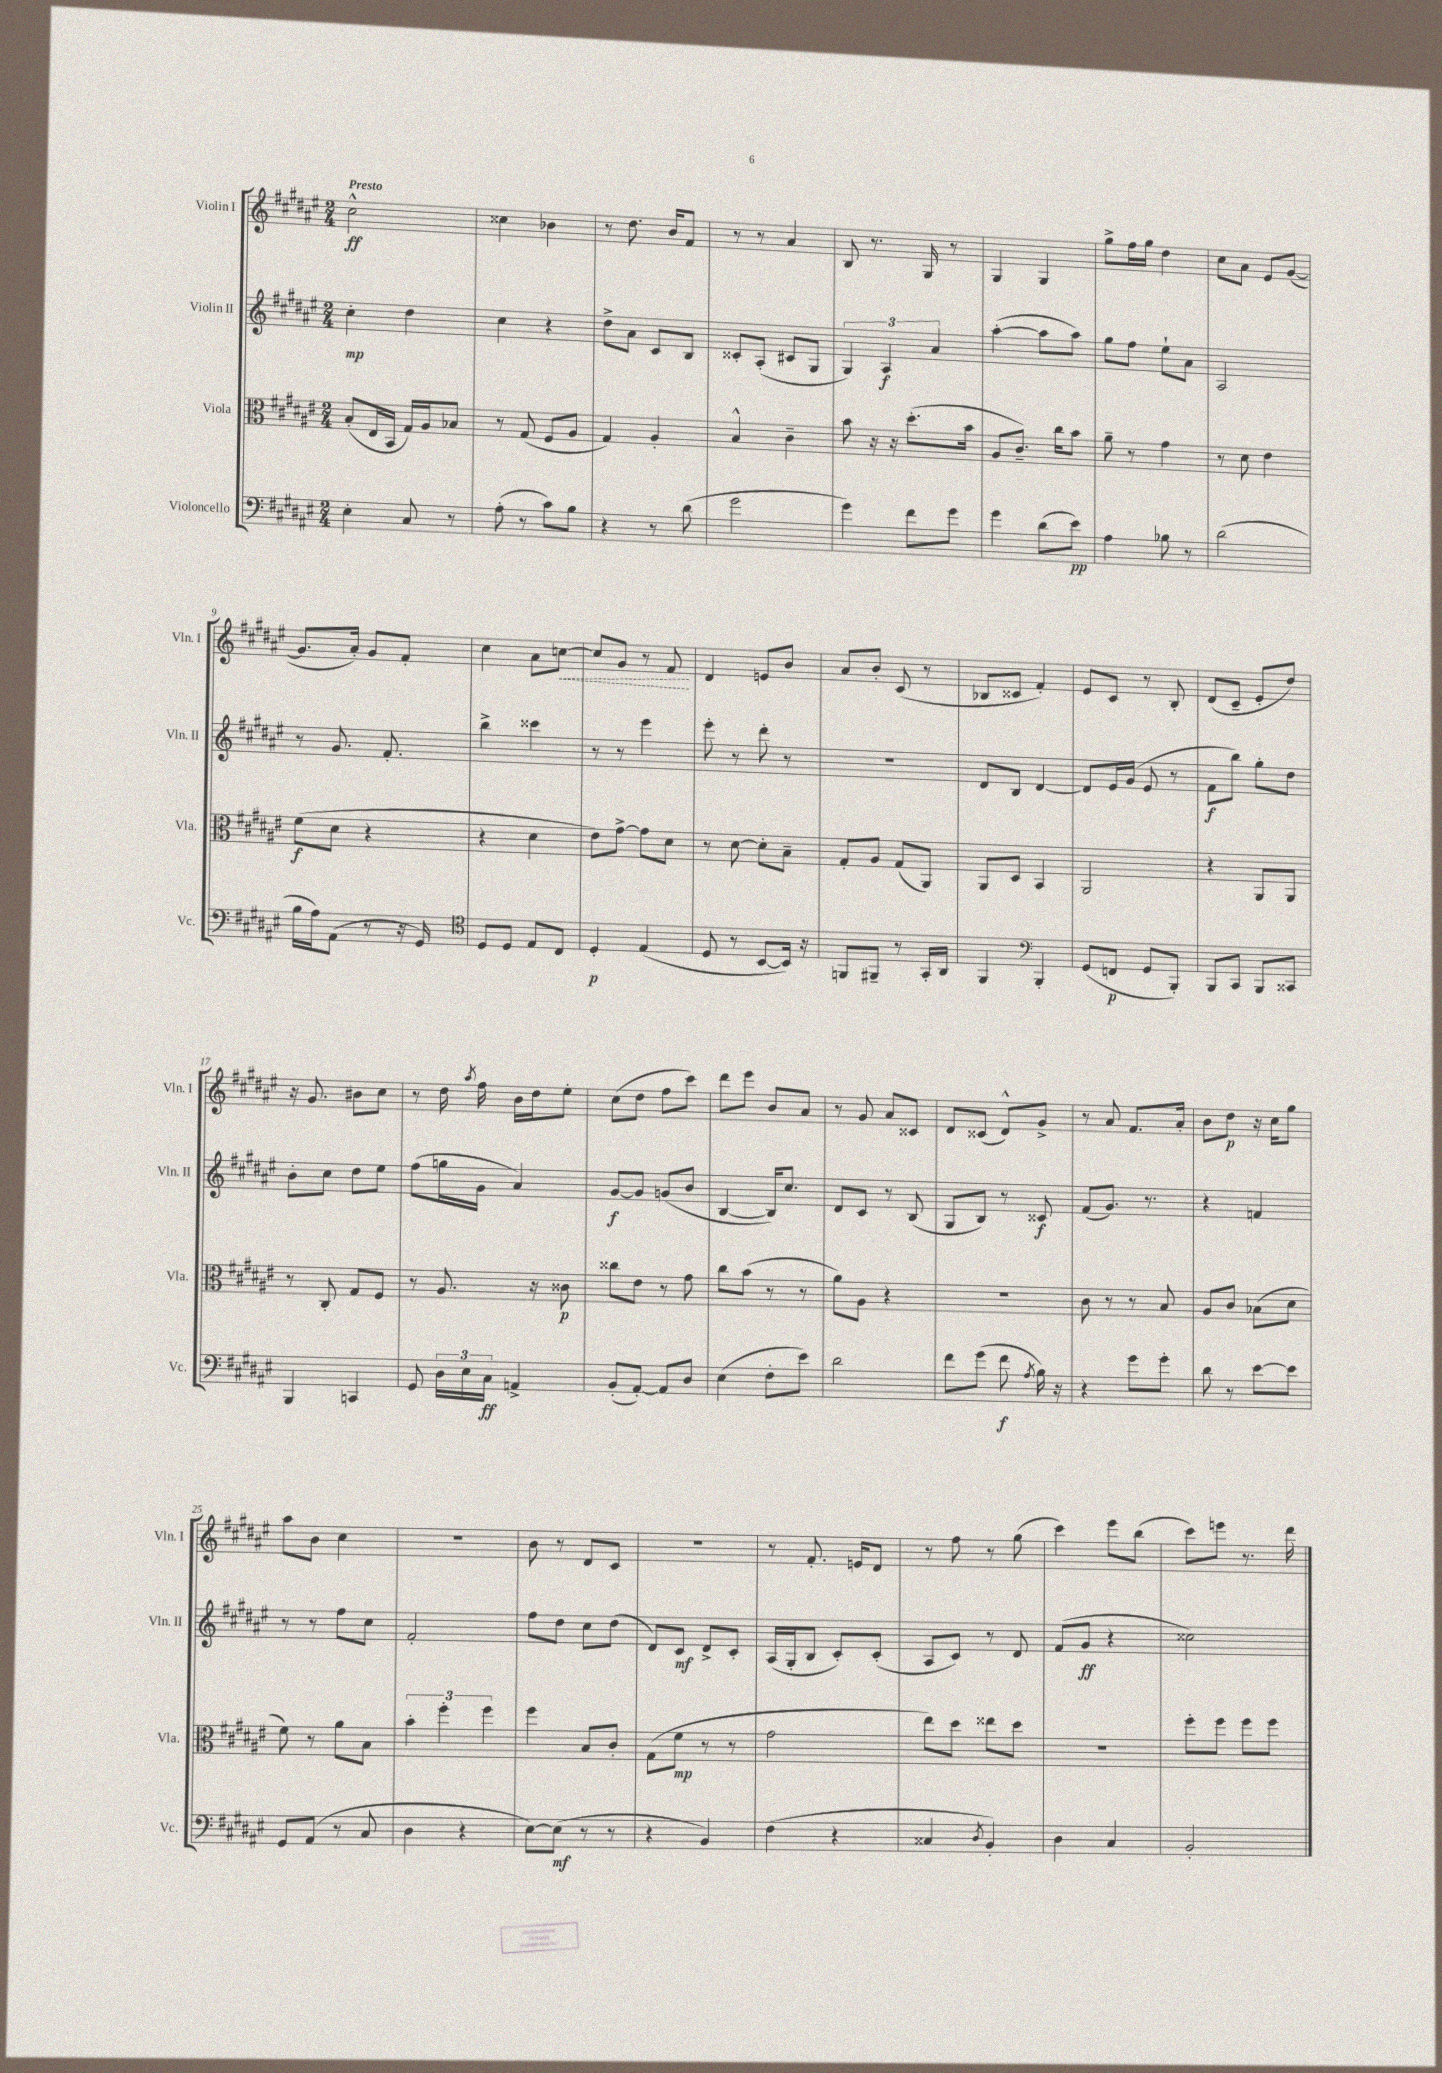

**kern	**dynam	**kern	**dynam	**kern	**dynam	**kern	**dynam
*part4	*part4	*part3	*part3	*part2	*part2	*part1	*part1
*staff4	*staff4	*staff3	*staff3	*staff2	*staff2	*staff1	*staff1
*I"Violoncello	*	*I"Viola	*	*I"Violin II	*	*I"Violin I	*
*I'Vc.	*	*I'Vla.	*	*I'Vln. II	*	*I'Vln. I	*
*clefF4	*	*clefC3	*	*clefG2	*	*clefG2	*
*k[f#c#g#d#a#e#]	*	*k[f#c#g#d#a#e#]	*	*k[f#c#g#d#a#e#]	*	*k[f#c#g#d#a#e#]	*
*M2/4	*	*M2/4	*	*M2/4	*	*M2/4	*
=1	=1	=1	=1	=1	=1	=1	=1
!	!	!	!	!	!	!LO:TX:a:B:t=Presto	!
4E#'\	.	(8B'/L	.	4cc#'\	mp	2cc#^^\	ff
.	.	16E#/L	.	.	.	.	.
.	.	16BB/JJ	.	.	.	.	.
8C#/	.	16G#/LL)	.	4dd#\	.	.	.
.	.	16A#/J	.	.	.	.	.
8r	.	8B-X/J	.	.	.	.	.
=2	=2	=2	=2	=2	=2	=2	=2
(8A#'\	.	8r	.	4cc#\	.	4cc##X\	.
8r	.	(8G#/	.	.	.	.	.
8c#\L)	.	8F#/L	.	4r	.	4b-X\	.
8B\J	.	8A#/J	.	.	.	.	.
=3	=3	=3	=3	=3	=3	=3	=3
4r	.	4G#/)	.	8dd#^\L	.	8r	.
.	.	.	.	8a#\J	.	8.dd#\	.
8r	.	4A#'/	.	8c#/L	.	.	.
.	.	.	.	.	.	16b/KL	.
(8d#\	.	.	.	8B/J	.	8f#/J	.
=4	=4	=4	=4	=4	=4	=4	=4
2g#\	.	4B^^/	.	8c##X'/L	.	8r	.
.	.	.	.	(8A#'/J	.	8r	.
.	.	4c#~\	.	8c#X/L	.	4a#/	.
.	.	.	.	8G#/J	.	.	.
=5	=5	=5	=5	=5	=5	=5	=5
4g#\)	.	8b\	.	6G#/)	.	8B/	.
.	.	16r	.	.	.	8.r	.
.	.	.	.	6A#/	f	.	.
.	.	16r	.	.	.	.	.
8f#\L	.	(8.dd#'\L	.	.	.	.	.
.	.	.	.	.	.	16G#/	.
.	.	.	.	6a#/	.	.	.
8g#\J	.	.	.	.	.	8r	.
.	.	16b\Jk	.	.	.	.	.
=6	=6	=6	=6	=6	=6	=6	=6
4g#\	.	8A#/L	.	([4aa#'\	.	4G#/	.
.	.	8.c#~/J)	.	.	.	.	.
(8d#\L	.	.	.	8aa#\L]	.	4G#/	.
.	.	16cc#\KL	.	.	.	.	.
8e#\J)	pp	8b\J	.	8aa#\J)	.	.	.
=7	=7	=7	=7	=7	=7	=7	=7
4A#\	.	8a#~\	.	8gg#\L	.	8gg#^\L	.
.	.	8r	.	8ff#\J	.	16ff#\L	.
.	.	.	.	.	.	16gg#\JJ	.
8B-X\	.	4g#\	.	8ee#`\L	.	4dd#\	.
8r	.	.	.	8a#\J	.	.	.
=8	=8	=8	=8	=8	=8	=8	=8
(2d#\	.	8r	.	2A#/	.	8cc#\L	.
.	.	8d#\	.	.	.	8a#\J	.
.	.	4e#\	.	.	.	8e#/L	.
.	.	.	.	.	.	([8g#/J	.
!!LO:LB:g=z
=9	=9	=9	=9	=9	=9	=9	=9
16B\LL	.	(8f#\L	f	8r	.	8.g#/L]	.
16A#\J)	.	.	.	.	.	.	.
(8AA#\J	.	8d#\J	.	8.g#/	.	.	.
.	.	.	.	.	.	16a#'/Jk)	.
8r	.	4r	.	.	.	8g#/L	.
.	.	.	.	8.f#'/	.	.	.
16r	.	.	.	.	.	8f#'/J	.
16GG#/)	.	.	.	.	.	.	.
=10	=10	=10	=10	=10	=10	=10	=10
*clefC4	*	*	*	*	*	*	*
8D#/L	.	4r	.	4bb^\	.	4cc#\	.
8D#/J	.	.	.	.	.	.	.
8E#/L	.	4d#\	.	4ccc##X\	.	8a#\L	.
!	!	!	!	!	!	!	!LO:HP:b
8C#/J	.	.	.	.	.	[8ccn\J	<
=11	=11	=11	=11	=11	=11	=11	=11
4D#'/	p	8e#\L)	.	8r	.	8cc/L]	.
.	.	[8g#^\J	.	8r	.	8g#/J	.
(4E#/	.	8g#\L]	.	4eee#\	.	8r	.
.	.	8d#\J	.	.	.	8f#/	.
.	.	.	.	.	.	.	[
=12	=12	=12	=12	=12	=12	=12	=12
8D#/	.	8r	.	8eee#'\	.	4d#/	.
8r	.	[8d#\	.	8r	.	.	.
[8BB/L	.	8d#'\L]	.	8ddd#'\	.	8en/L	.
16BB/Jk])	.	8B~\J	.	8r	.	8b/J	.
16r	.	.	.	.	.	.	.
=13	=13	=13	=13	=13	=13	=13	=13
8FFn/L	.	8G#'/L	.	2r	.	8a#/L	.
8FF#X~/J	.	8A#/J	.	.	.	8b'/J	.
8r	.	(8G#/L	.	.	.	(8c#/	.
16GG#'/LL	.	8AA#/J)	.	.	.	8r	.
16AA#/JJ	.	.	.	.	.	.	.
=14	=14	=14	=14	=14	=14	=14	=14
4FF#/	.	8AA#/L	.	8d#/L	.	8B-X/L	.
.	.	8D#/J	.	8B/J	.	8c##X/J	.
*clefF4	*	*	*	*	*	*	*
4BBB'/	.	4BB/	.	[4d#/	.	4f#'/)	.
=15	=15	=15	=15	=15	=15	=15	=15
(8GG#/L	.	2AA#/	.	8d#/L]	.	8e#/L	.
8FFn/J	p	.	.	16e#/L	.	8c#/J	.
.	.	.	.	(16g#/JJ	.	.	.
8GG#/L	.	.	.	8e#/	.	8r	.
8BBB'/J)	.	.	.	8r	.	8B'/	.
=16	=16	=16	=16	=16	=16	=16	=16
8BBB/L	.	4r	.	8f#\L	f	(8d#/L	.
8CC#/J	.	.	.	8bb\J)	.	8c#~/J	.
8BBB/L	.	8AA#/L	.	8gg#'\L	.	8e#'/L	.
8CC##X/J	.	8AA#/J	.	8dd#\J	.	8dd#/J)	.
!!LO:LB:g=z
=17	=17	=17	=17	=17	=17	=17	=17
4BBB/	.	8r	.	8b'\L	.	16r	.
.	.	.	.	.	.	8.g#/	.
.	.	8C#'/	.	8cc#\J	.	.	.
4CCn/	.	8G#/L	.	8dd#\L	.	8b#X\L	.
.	.	8F#/J	.	8ee#\J	.	8cc#\J	.
=18	=18	=18	=18	=18	=18	=18	=18
8GG#/	.	8r	.	(8ff#\L	.	8r	.
24D#\LL	.	8.A#/	.	16ggn\L	.	16dd#\	.
24E#\	.	.	.	.	.	.	.
.	.	.	.	.	.	8qaa#/	.
.	.	.	.	16g#\JJ	.	16ff#\	.
24C#\JJ	ff	.	.	.	.	.	.
4AAn^/	.	.	.	4a#/)	.	16b\LL	.
.	.	16r	.	.	.	16dd#\J	.
.	.	8c##X\	p	.	.	8ee#'\J	.
=19	=19	=19	=19	=19	=19	=19	=19
(8BB'/L	.	8cc##X\L	.	[8g#/L	f	(8cc#\L	.
[8AA#'/J)	.	8e#\J	.	8g#/J]	.	8dd#\J	.
8AA#/L]	.	8r	.	(8gn/L	.	8ff#\L	.
8D#/J	.	8g#\	.	8b/J	.	8ccc#\J)	.
=20	=20	=20	=20	=20	=20	=20	=20
(4E#\	.	8cc#\L	.	[4B/	.	8ddd#\L	.
.	.	(8b\J	.	.	.	8eee#\J	.
8F#'\L	.	8r	.	16B/KL])	.	8b/L	.
.	.	.	.	8.cc#/J	.	.	.
8e#\J)	.	8r	.	.	.	8a#/J	.
=21	=21	=21	=21	=21	=21	=21	=21
2d#\	.	8a#\L)	.	8d#/L	.	8r	.
.	.	8A#\J	.	8c#/J	.	8g#/	.
.	.	4r	.	8r	.	8a#/L	.
.	.	.	.	(8B/	.	8c##X/J	.
=22	=22	=22	=22	=22	=22	=22	=22
8f#\L	.	2r	.	8G#/L	.	8d#/L	.
(8g#\J	.	.	.	8B/J)	.	(8c##X/J	.
8f#\	f	.	.	8r	.	8d#^^/L)	.
8qA#/	.	.	.	.	.	.	.
16B\)	.	.	.	8c##X/	f	8g#^/J	.
16r	.	.	.	.	.	.	.
=23	=23	=23	=23	=23	=23	=23	=23
4r	.	8c#\	.	(8f#/L	.	8r	.
.	.	8r	.	8.g#/J)	.	8a#/	.
8g#\L	.	8r	.	.	.	8.f#/L	.
.	.	.	.	8.r	.	.	.
8g#'\J	.	8B/	.	.	.	.	.
.	.	.	.	.	.	16a#'/Jk	.
=24	=24	=24	=24	=24	=24	=24	=24
8d#\	.	8A#/L	.	4r	.	8b\L	.
8r	.	8c#/J	.	.	.	8dd#\J	p
[8e#\L	.	(8B-X\L	.	4fn/	.	16r	.
.	.	.	.	.	.	16cc#\KL	.
8e#\J]	.	8d#\J	.	.	.	8gg#\J	.
!!LO:LB:g=z
=25	=25	=25	=25	=25	=25	=25	=25
8GG#/L	.	8f#\)	.	8r	.	8aa#\L	.
(8AA#/J	.	8r	.	8r	.	8b\J	.
8r	.	8a#\L	.	8ff#\L	.	4cc#\	.
8C#/	.	8B\J	.	8cc#\J	.	.	.
=26	=26	=26	=26	=26	=26	=26	=26
4D#\	.	6b'\	.	2f#'/	.	2r	.
.	.	6ff#'\	.	.	.	.	.
4r	.	.	.	.	.	.	.
.	.	6ff#\	.	.	.	.	.
=27	=27	=27	=27	=27	=27	=27	=27
[8E#\L)	.	4ff#\	.	8ff#\L	.	8b\	.
(8E#\J]	mf	.	.	8dd#\J	.	8r	.
8r	.	8B/L	.	8cc#\L	.	8d#/L	.
8r	.	8c#'/J	.	(8dd#\J	.	8c#/J	.
=28	=28	=28	=28	=28	=28	=28	=28
4r	.	(8G#\L	.	8d#/L)	.	2r	.
.	.	8f#\J	mp	8c#/J	mf	.	.
4BB/)	.	8r	.	8d#^/L	.	.	.
.	.	8r	.	8c#'/J	.	.	.
=29	=29	=29	=29	=29	=29	=29	=29
(4F#\	.	2g#\	.	(16A#/LL	.	8r	.
.	.	.	.	16G#'/J	.	.	.
.	.	.	.	8B/J	.	8.f#'/	.
4r	.	.	.	8c#'/L)	.	.	.
.	.	.	.	.	.	16en/KL	.
.	.	.	.	(8c#'/J	.	8d#/J	.
=30	=30	=30	=30	=30	=30	=30	=30
4C##X/	.	8ee#\L)	.	8A#/L	.	8r	.
.	.	8dd#\J	.	8c#/J)	.	8ff#\	.
8qD#/	.	.	.	.	.	.	.
4BB'/)	.	8ee##X\L	.	8r	.	8r	.
.	.	8dd#\J	.	8d#/	.	(8gg#\	.
=31	=31	=31	=31	=31	=31	=31	=31
4D#\	.	2r	.	(8f#/L	.	4ccc#\)	.
.	.	.	.	8g#/J	ff	.	.
4C#/	.	.	.	4r	.	8eee#\L	.
.	.	.	.	.	.	(8bb\J	.
=32	=32	=32	=32	=32	=32	=32	=32
2BB'/	.	8ff#'\L	.	2cc##X\)	.	8ccc#\L)	.
.	.	8ff#\J	.	.	.	8eeen\J	.
.	.	8ff#\L	.	.	.	8.r	.
.	.	8ff#\J	.	.	.	.	.
.	.	.	.	.	.	16ddd#\	.
==	==	==	==	==	==	==	==
*-	*-	*-	*-	*-	*-	*-	*-
